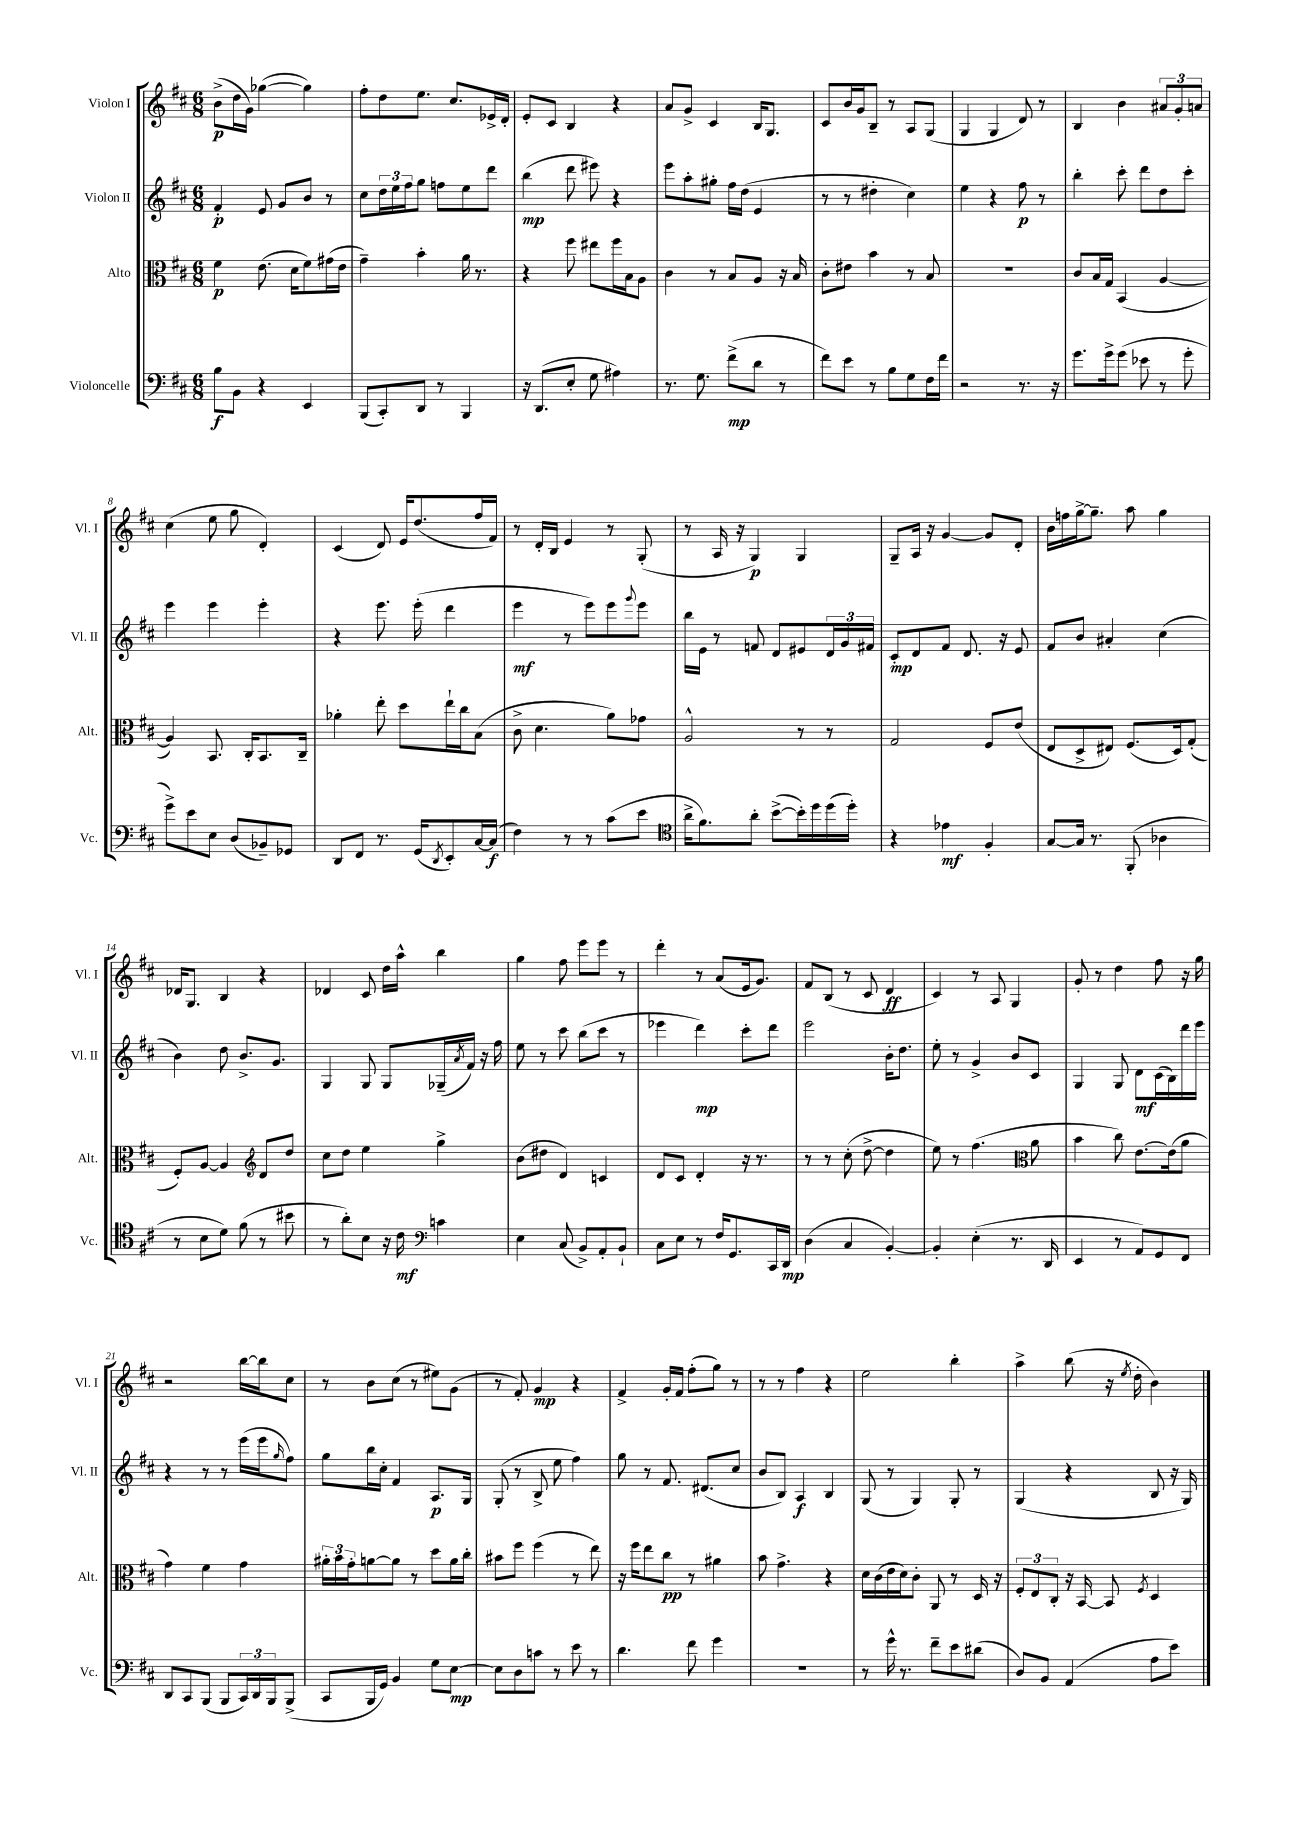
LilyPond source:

<<
\new StaffGroup <<
\new Staff = "s0" \with { instrumentName = "Violon I" shortInstrumentName = "Vl. I" } {
    \clef treble \key d \major \numericTimeSignature \time 6/8
    b'8->\p( d''16 g'16) ges''4~( ges''4) |
    fis''8-. d''8 e''8. cis''8. ees'16-> d'16-. |
    e'8-. cis'8 b4 r4 |
    a'8 g'8-> cis'4 b16 g8. |
    cis'8 b'16 g'16 b8-- r8 a8 g8( |
    g4 g4 d'8) r8 |
    b4 b'4 \tuplet 3/2 { ais'8 g'8-. a'8 } |
    cis''4( e''8 g''8 d'4-.) |
    cis'4( d'8) e'16 d''8.( fis''16 fis'16) |
    r8 d'16-. b16 e'4 r8 g8-.( |
    r8 a16 r16 g4\p) g4 |
    g8-- a16 r16 g'4~ g'8 d'8-. |
    b'16 f''16 g''16~-> g''8.-- a''8 g''4 |
    des'16 g8. b4 r4 |
    des'4 cis'8 d''16 a''16-^ b''4 |
    g''4 fis''8 e'''8 e'''8 r8 |
    d'''4-. r8 a'8( e'16 g'8.) |
    fis'8 b8( r8 cis'8 d'4\ff |
    cis'4) r8 a8 g4 |
    g'8-. r8 d''4 fis''8 r16 g''16 |
    r2 b''16~ b''16 cis''8 |
    r8 b'8 cis''8( r8 eis''8) g'8( |
    r8 fis'8-.) g'4\mp r4 |
    fis'4-> g'16-. fis'16 fis''8-.( g''8) r8 |
    r8 r8 fis''4 r4 |
    e''2 b''4-. |
    a''4-> b''8( r16 \acciaccatura { e''8 } d''16-. b'4) \bar "|." |
}
\new Staff = "s1" \with { instrumentName = "Violon II" shortInstrumentName = "Vl. II" } {
    \clef treble \key d \major \numericTimeSignature \time 6/8
    fis'4-.\p e'8 g'8 b'8 r8 |
    cis''8 \tuplet 3/2 { d''16 e''16 fis''16 } g''8 f''8 e''8 d'''8 |
    b''4\mp( d'''8 eis'''8) r4 |
    e'''8 a''8-. gis''8-. fis''16 d''16( e'4 |
    r8 r8 dis''4-. cis''4) |
    e''4 r4 fis''8\p r8 |
    b''4-. cis'''8-. d'''8 d''8 cis'''8-. |
    e'''4 e'''4 e'''4-. |
    r4 e'''8. e'''16-.( d'''4 |
    e'''4\mf r8 e'''8) e'''8 \appoggiatura { g'''8 } e'''8 |
    b''16 e'16 r8 f'8 d'8 eis'8 \tuplet 3/2 { d'16 g'16 fis'16 } |
    cis'8-.\mp d'8 fis'8 d'8. r16 e'8 |
    fis'8 b'8 ais'4-. cis''4( |
    b'4) d''8 b'8.-> g'8. |
    g4 g8 g8 ges16--( \acciaccatura { a'8 } fis'16) r16 fis''16 |
    e''8 r8 cis'''8 b''8( cis'''8 r8 |
    ees'''4 d'''4\mp) cis'''8-. d'''8 |
    e'''2 b'16-. d''8. |
    e''8-. r8 g'4-> b'8 cis'8 |
    g4 g8 d'8\mf cis'16( b16) d'''16 e'''16 |
    r4 r8 r8 e'''16( e'''16 \grace { g''16 } fis''8) |
    g''8 b''16 cis''16-. fis'4 a8.\p g16 |
    g8-.( r8 b8-> e''8 fis''4) |
    g''8 r8 fis'8. dis'8.( cis''8 |
    b'8 b8) a4\f b4 |
    g8( r8 g4) g8-. r8 |
    g4( r4 b8 r16 g16) \bar "|." |
}
\new Staff = "s2" \with { instrumentName = "Alto" shortInstrumentName = "Alt." } {
    \clef alto \key d \major \numericTimeSignature \time 6/8
    fis'4\p e'8.( d'16 fis'8) gis'16( e'16 |
    g'4--) b'4-. a'16 r8. |
    r4 fis''8 eis''8 fis''16 b16 a8 |
    cis'4 r8 b8 a8 r16 b16 |
    cis'8-. eis'8 b'4 r8 b8 |
    R2. |
    cis'8 b16 g16 b,4( a4~ |
    a4) b,8. cis16-. b,8. cis16-- |
    aes'4-. e''8-. d''8 e''16-! cis''16 b8( |
    cis'8-> d'4. a'8) ges'8 |
    a2-^ r8 r8 |
    g2 fis8 e'8( |
    e8 d8-> eis8) fis8.( d16) g8-.( |
    fis8-.) a8~ a4 \clef treble d'8 d''8 |
    cis''8 d''8 e''4 g''4-> |
    b'8( dis''8 d'4) c'4 |
    d'8 cis'8 d'4-. r16 r8. |
    r8 r8 cis''8-.( d''8~-> d''4 |
    e''8) r8 fis''4.( \clef alto a'8 |
    b'4 cis''8) e'8.~ e'16( a'8 |
    g'4) fis'4 g'4 |
    \tuplet 3/2 { ais'16-. b'16 g'16-. } a'8~ a'8 r8 d''8 a'16 cis''16-. |
    bis'8 fis''8 fis''4( r8 e''8) |
    r16 fis''16 e''8 cis''8\pp r8 ais'4 |
    b'8 g'4.-> r4 |
    d'16 cis'16( e'16 d'16) cis'8-. a,8 r8 d16 r16 |
    \tuplet 3/2 { fis8-. e8 cis8-. } r16 b,16~ b,8 \acciaccatura { fis8 } d4 \bar "|." |
}
\new Staff = "s3" \with { instrumentName = "Violoncelle" shortInstrumentName = "Vc." } {
    \clef bass \key d \major \numericTimeSignature \time 6/8
    b8\f b,8 r4 e,4 |
    b,,8( cis,8-.) d,8 r8 b,,4 |
    r16 d,8.( e8-. g8 ais4) |
    r8. g8. fis'8->\mp( d'8 r8 |
    fis'8) e'8 r8 b8 g8 fis16 fis'16 |
    r2 r8. r16 |
    g'8. g'16-> g'8( ees'8 r8 g'8-. |
    g'8->) e'8 e8 d8( bes,8--) ges,8 |
    d,8 fis,8 r8. g,16( \acciaccatura { d,8 } e,8-.) cis16~ cis16\f( |
    fis4) r8 r8 cis'8( e'8 |
    \clef tenor a'16-> fis'8.) a'8-. b'8~->( b'16-.) d''16 d''16( d''16-.) |
    r4 ees'4\mf fis4-. |
    g8~ g16 r8. fis,8-.( aes4 |
    r8 b8 d'8) fis'8( r8 bis'8 |
    r8 a'8-.) b8 r16 cis'16\mf \clef bass c'4 |
    e4 cis8( b,8->) a,8-. b,8-! |
    cis8 e8 r8 fis16 g,8. cis,16 d,16\mp |
    d4( cis4 b,4~-.) |
    b,4-. e4-.( r8. d,16 |
    e,4 r8 a,8) g,8 fis,8 |
    d,8 cis,8 b,,8( b,,8 \tuplet 3/2 { cis,16) d,16 b,,16 } b,,8->( |
    cis,8 b,,16 g,16) b,4 g8 e8~\mp |
    e8 d8 c'8 r8 e'8 r8 |
    d'4. fis'8 g'4 |
    R2. |
    r8 g'16-^ r8. fis'8-- e'8 dis'8( |
    d8) b,8 a,4( a8 e'8) \bar "|." |
}
>>
>>
